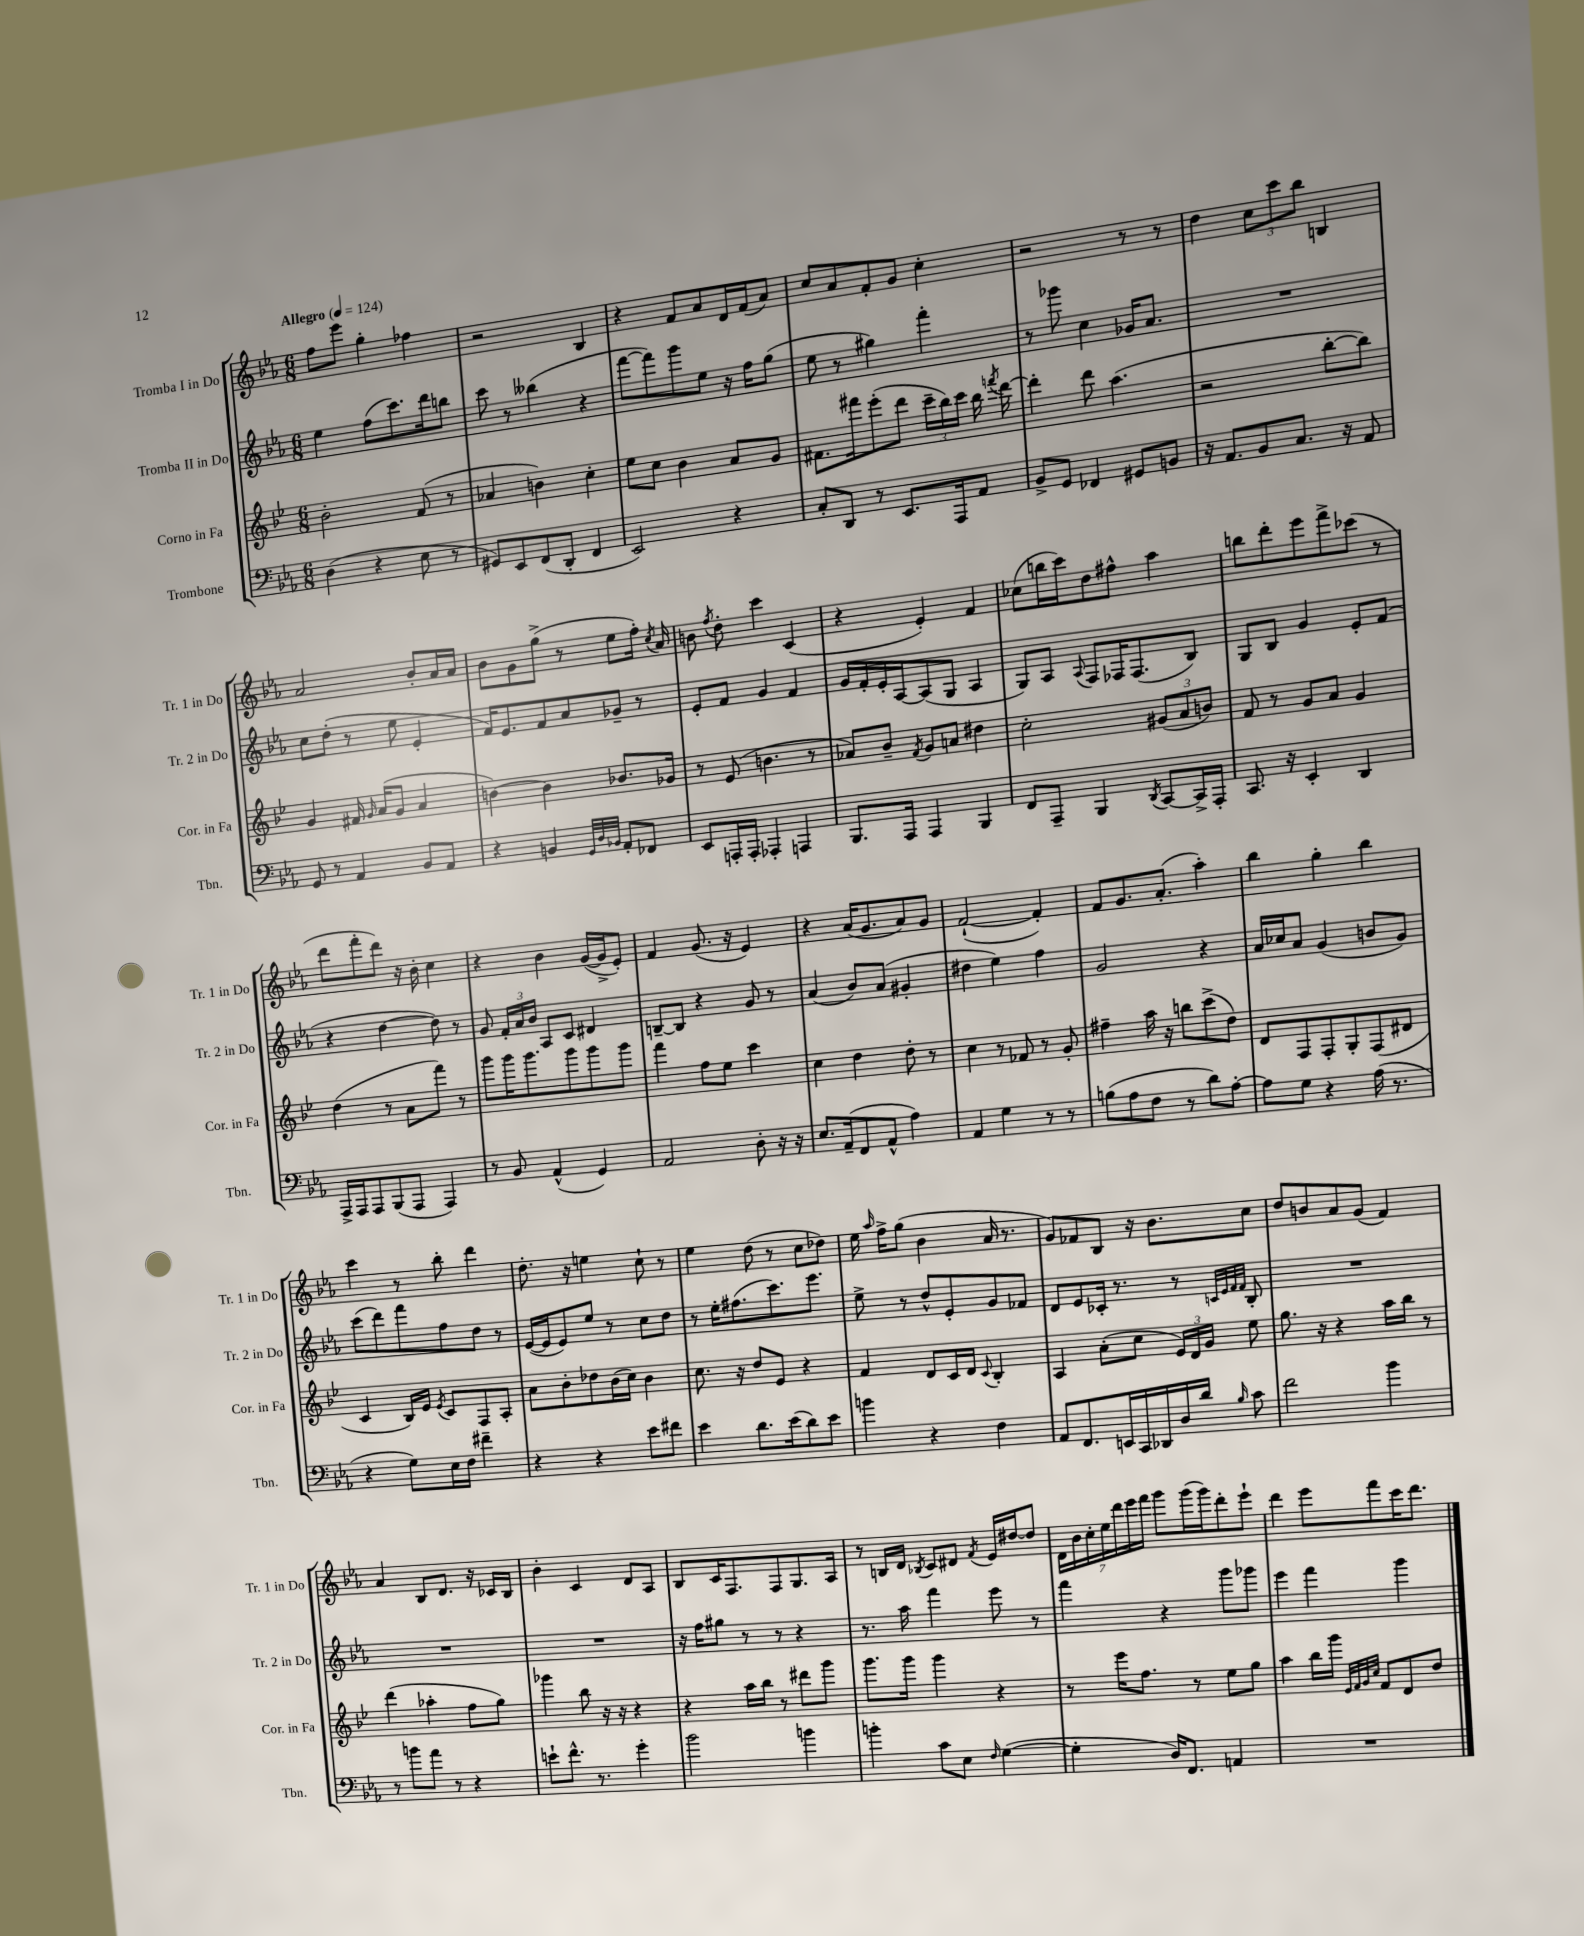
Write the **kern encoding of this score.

**kern	**kern	**kern	**kern
*staff4	*staff3	*staff2	*staff1
*clefF4	*clefG2	*clefG2	*clefG2
*k[b-e-a-]	*k[b-e-]	*k[b-e-a-]	*k[b-e-a-]
*M6/8	*M6/8	*M6/8	*M6/8
*MM124	*MM124	*MM124	*MM124
(4D	2b-'	4ee-	8ff
.	.	.	8eee-
4r	.	(8ff	4gg'
.	.	8.ccc)	.
8E-	(8f	.	4ff-
.	.	16ddd	.
8r	8r	8bb	.
=	=	=	=
8GG#)	4a-	8ccc	2r
8EE-	.	8r	.
(8FF	4b)	(4bb--	.
8DD'	.	.	.
4FF	4cc'	4r	4B-
=	=	=	=
2EE-)	8ee-	[8fff	4r
.	8cc	8fff])	.
.	4b-	8ggg	8f
.	.	8ee-	8a-
4r	8a	16r	16d
.	.	16ff	(16f
.	8g	(8gg	8a-)
=	=	=	=
8C'	8.f#	8ee-	8cc
8DD	.	8r	8a-
.	16fff#	.	.
8r	(8eee-'	4gg#)	8f'
8.EE-	8ddd	.	8g
.	24ccc~	4fff'	4cc'
.	24bb-)	.	.
16AAA-	.	.	.
.	24ccc	.	.
8AA-	16bb-	.	.
.	8qfff	.	.
.	[16ddd	.	.
=	=	=	=
8BB-^	4ddd']	8r	2r
8GG	.	8ggg-	.
4FF-	8ddd	4cc	.
.	(4.aa	.	.
8GG#	.	16g-	8r
.	.	8.a-	.
8BB	.	.	8r
=	=	=	=
16r	2r	2.r	4dd
8.AA-	.	.	.
8BB-	.	.	12cc
.	.	.	12ccc
8.C	.	.	.
.	.	.	12bb-
.	[8bb-'	.	4B
16r	.	.	.
8AA-	8bb-])	.	.
=	=	=	=
8GG	4g	8cc	2a-
8r	.	(8dd'	.
4AA-	16f#	8r	.
.	16qqg	.	.
.	(16a	.	.
.	8g	8ee-	.
8BB-	4a	4e-'	8b-'
8AA-	.	.	16a-
.	.	.	16a-
=	=	=	=
4r	[4b)	16f)	8b-
.	.	8.e-	.
.	.	.	8g
4BB	4b]	8f	(8gg^
.	.	8a-	8r
32qqGG	.	.	.
32qqD	.	.	.
32qqBB-	.	.	.
8AA-'	8.b-	8g-~	8ee-
8FF-	.	8r	16ff')
.	.	.	8qcc
.	16g-	.	16a-
=	=	=	=
8EE-	8r	8e-'	8b
.	.	.	8qff
16AAA'	(8e-	8f	8dd'
16AAA'	.	.	.
4AAA-'	4.b	4g	4ccc
4AAA	.	4f	(4c
.	8r	.	.
=	=	=	=
8.BBB-	8a-)	16g	4r
.	.	16f'	.
.	8b-~	16e-'	.
16AAA-	.	[16A-	.
.	8qf	.	.
4AAA-	8g	(8A-]	4e-')
.	8a	8G	.
4BBB-	4dd#	4A-	4f
=	=	=	=
8FF	2cc'	8G)	(8cc-
8AAA-~	.	8A-	16bb
.	.	.	16ccc)
.	.	8qqA-	.
4BBB-	.	8F	8dd
.	.	16F-	8ff#^^
.	.	(8.F-	.
8qDD	.	.	.
[8CC	(12g#	.	4aa-
.	12a	.	.
16CC^]	.	8B-)	.
.	12b)	.	.
16AAA-'	.	.	.
=	=	=	=
8.CC	8f	8G	8bb
.	8r	8B-	8ddd'
16r	.	.	.
4EE-'	8g	4g	8eee-
.	8a	.	8fff^
4DD	4g	8e-'	(8ccc-
.	.	(8f	8r
=	=	=	=
16AAA-^	(4dd	4r	8ddd
16AAA-	.	.	.
8AAA-	.	.	8fff'
(8BBB-	8r	[4dd	8ddd)
8AAA-	8a	.	16r
.	.	.	16b-'
4AAA-)	8fff)	8dd])	4cc
.	8r	8r	.
=	=	=	=
8r	8ggg	8g	4r
8BB-	16ggg	24f'	.
.	.	24a-	.
.	8.ggg	.	.
.	.	24b-	.
(4AA-^^	.	8A-	4b-
.	8ggg	8c	.
4GG)	8ggg	4d#	([16g
.	.	.	16g^]
.	8ggg	.	8e-')
=	=	=	=
2AA-	4fff	[8B~	4f
.	.	8B]	.
.	8ff	4r	(8.g
.	8ee-	.	.
.	.	.	16r
8D'	4ccc	8g	4e-)
16r	.	8r	.
16r	.	.	.
=	=	=	=
8.E-	4cc	(4a-	4r
(16AA-~	.	.	.
8FF	4dd	8b-)	(16a-
.	.	.	8.g
8AA-^^	.	(8a-	.
4A-)	8dd'	4g#'	8a-)
.	8r	.	8g
=	=	=	=
4AA-	4cc	4dd#	([2f`
4G	8r	4ee-)	.
.	8f-	.	.
8r	8r	4ff	4f'])
8r	8g'	.	.
=	=	=	=
(8B	4ff#~	2g	8f
8A-	.	.	8.g
8F	16aa	.	.
.	16r	.	(8.a-'
8r	8bb	.	.
8d)	(8ccc^	4r	4aa-')
[8A-'	8dd)	.	.
=	=	=	=
8A-]	8d	16a-	4bb-
.	.	16cc-	.
8G	8F	8a-	.
4r	8F'	(4g	4gg'
.	8G'	.	.
(16A-	(8F	8b	4bb-
8.r	.	.	.
.	8d#	8g)	.
=	=	=	=
4r	4c	(8ccc	4ccc
.	.	8ddd)	.
8G)	16B-)	8fff	8r
.	16e-	.	.
.	8qe-	.	.
16E-	8c	8ff	8bb-'
16F	.	.	.
4f#~	8F	8dd	4ddd
.	8A'	8r	.
=	=	=	=
4r	8a	([16e-	8.dd'
.	.	16e-]	.
.	8b-'	8e-)	.
.	.	.	16r
4r	8dd-	8ee-	4ee
.	(16b-	8r	.
.	16cc)	.	.
8e-	4b-	8cc	8cc`
8f#	.	8dd	8r
=	=	=	=
4e-	8.cc	8r	4ee-
.	.	16ee-'	.
.	16r	(8.ff#	.
8.d	8dd	.	(8dd
.	8e-	8.ccc)	8r
(16e-	.	.	.
8d)	4r	.	8cc
.	.	8.eee-	.
8e-	.	.	8dd-)
=	=	=	=
4b	4f	8ee-^	16ee-
.	.	.	16qqaa-
.	.	.	16ff^
.	.	8r	(8gg
4r	8d	8dd^^	4b-
.	16c	8e-'	.
.	16d	.	.
.	8qqc	.	.
4F	4B-'	8g	16a-
.	.	.	8.r
.	.	8f-	.
=	=	=	=
8AA-	4A	8d	8g)
8.FF	.	8e-	8f-
.	(8a'	16c-'	8B-
16EE	.	8.r	.
16CC	8cc	.	16r
16DD-	.	.	8.b-
16D	24e-)	8r	.
.	24d	.	.
16d	.	.	.
.	24g	.	.
.	.	32qqc	.
.	.	32qqe-	.
.	.	32qqf	.
16qqB-	.	32qqf	.
8c	8ee-	8B-'	8cc
=	=	=	=
2f	8.gg	2.r	8dd
.	.	.	8b
.	16r	.	.
.	4r	.	8a-
.	.	.	(8g
4b-	16aa	.	4f)
.	16bb-	.	.
.	8r	.	.
=	=	=	=
8r	(4ddd	2.r	4a-
8b	.	.	.
8a-	4aa-'	.	8B-
8r	.	.	8.d
4r	8ff	.	.
.	.	.	16r
.	8gg)	.	16c-
.	.	.	16B-
=	=	=	=
8e`	4ggg-	2.r	4b-'
8.f^^	.	.	.
.	8bb-	.	4c
8.r	.	.	.
.	16r	.	.
.	16r	.	.
4g'	4r	.	8d
.	.	.	8A-
=	=	=	=
2b-	4r	16r	8B-
.	.	16ff	.
.	.	8gg#	16c
.	.	.	8.F
.	16aa	8r	.
.	16bb-	.	.
.	8r	8r	8F
4b	8ddd#	4r	8.G
.	8ggg	.	.
.	.	.	16A-
=	=	=	=
4b'	8.ggg	8.r	8r
.	.	.	16B
.	16ggg	16aa-	16d
.	.	.	8qB-
8c	4ggg	4fff	8c
8E-	.	.	8d#
16qqF	.	.	8qf
([4G	4r	8eee-	16e-
.	.	.	[16dd#
.	.	8r	8dd#]
=	=	=	=
4G']	8r	4fff	28d
.	.	.	28b-
.	.	.	28cc'
.	.	.	28ee-
.	16eee-	.	.
.	.	.	28ddd
.	.	.	28eee-
.	8.ff	.	.
.	.	.	28fff
16D)	.	4r	8ggg
8.FF	.	.	.
.	8r	.	(16ggg
.	.	.	16ggg)
4AA	8ee-	8ggg	8ddd'
.	8gg	8ggg-	8eee-`
=	=	=	=
2.r	4aa	4eee-	4ddd
.	16bb-	4fff	8eee-
.	16ggg	.	.
.	32qqe-	.	.
.	32qqf	.	.
.	32qqg	.	.
.	32qqcc	.	.
.	8f	.	8fff
.	8d	4ggg	16ccc
.	.	.	8.ddd
.	8dd	.	.
==	==	==	==
*-	*-	*-	*-
